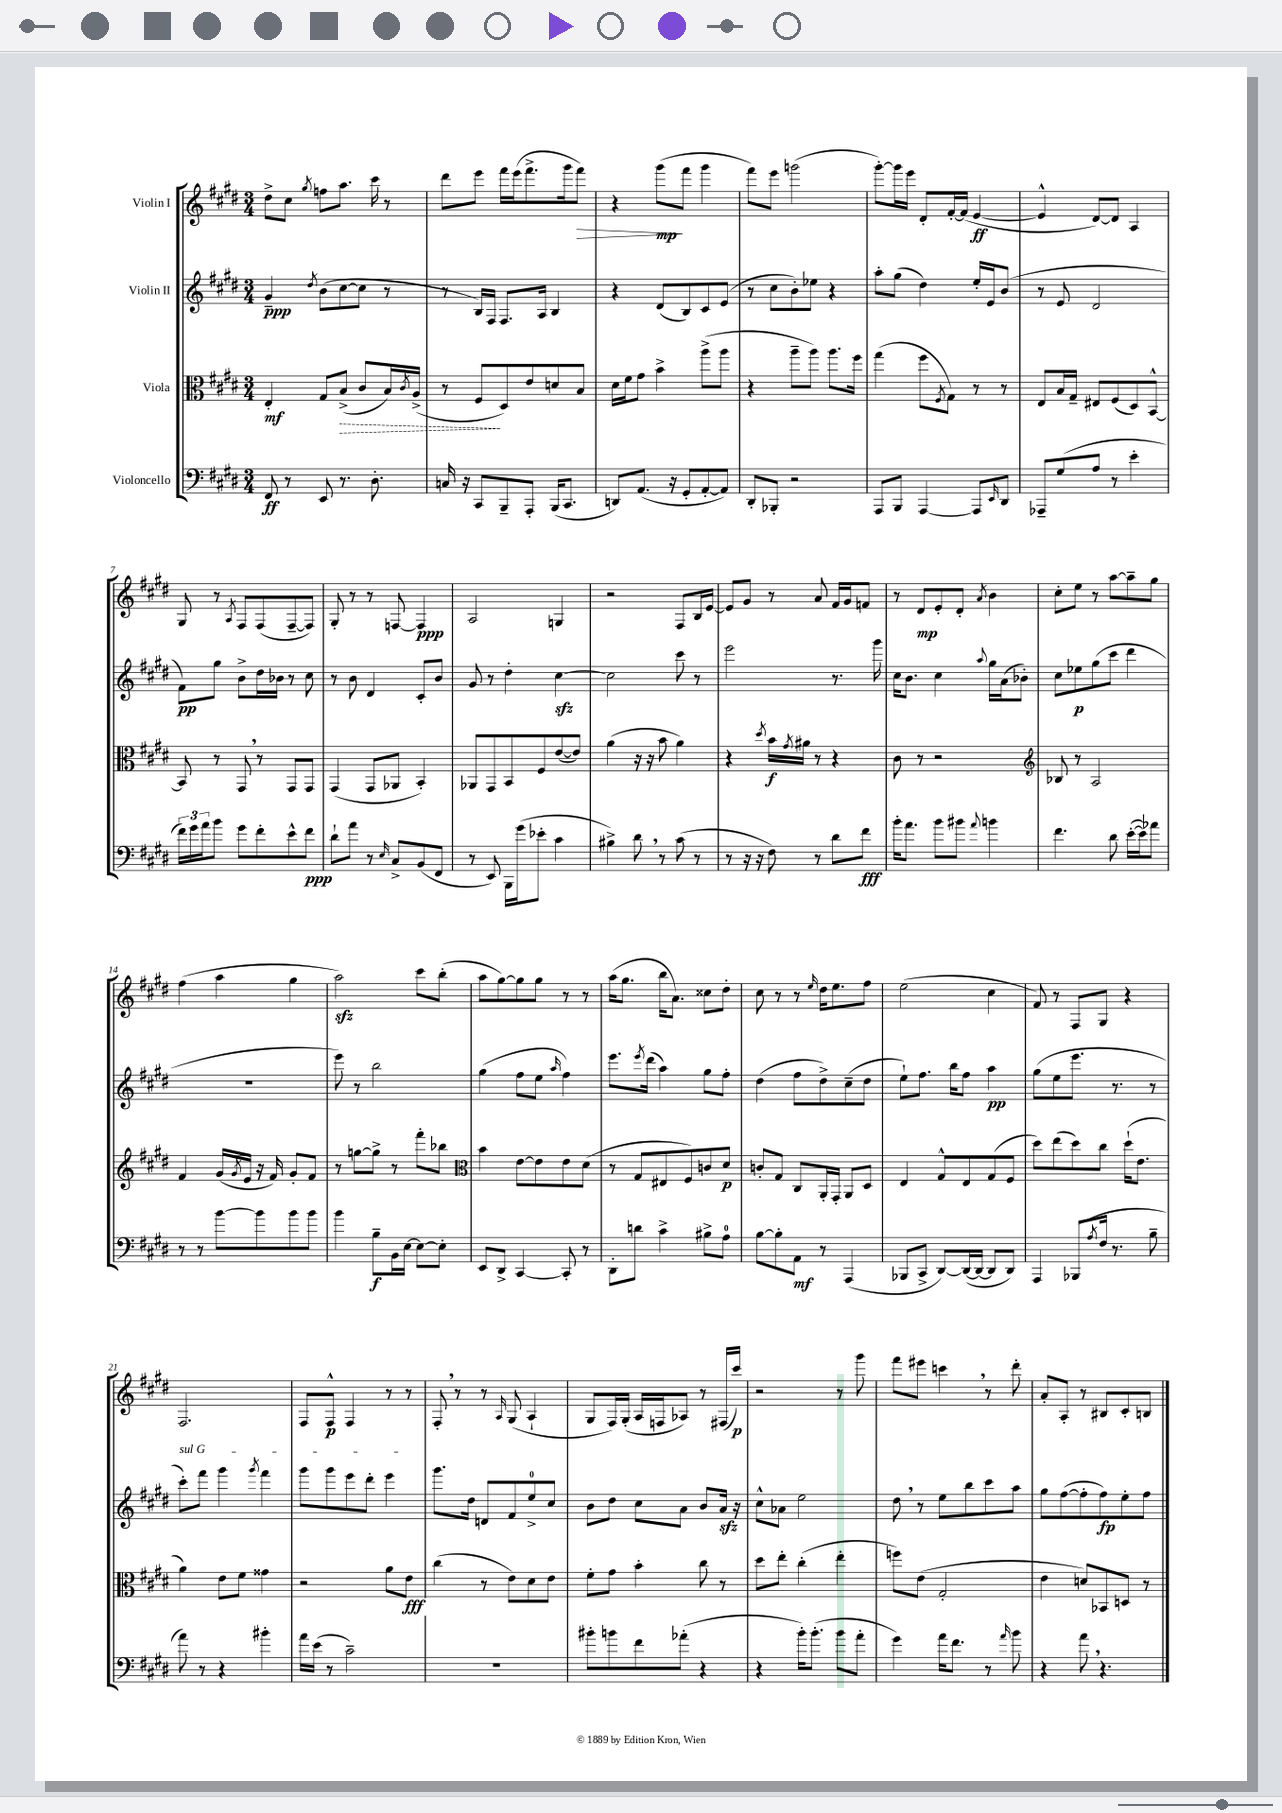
<<
\new StaffGroup <<
\new Staff = "s0" \with { instrumentName = "Violin I" } {
    \clef treble \key e \major \numericTimeSignature \time 3/4
    dis''8-> cis''8 \acciaccatura { gis''8 } f''8 a''8. cis'''16 r8 |
    dis'''8 e'''8 fis'''16 e'''16( fis'''8.-> gis'''16 fis'''8\>) |
    r4 gis'''8\mp\!( fis'''8 gis'''4 |
    fis'''8) e'''8 g'''2( |
    gis'''8~-.) gis'''16 e'''16 dis'8-. fis'16~-. fis'16( e'4~\ff |
    e'4-^ dis'8~) dis'8 a4 |
    gis8 r8 \acciaccatura { a8 } fis8 fis8( fis8~-- fis8) |
    gis8-. r8 r8 f8~ f4\ppp |
    a2 g4 |
    r2 fis8 b16 e'16~ |
    e'8 gis'8 r8 a'8 fis'16 gis'16 f'8 |
    r8 dis'8\mp e'8-. dis'8-. \acciaccatura { a'8 } b'4 |
    cis''8-. e''8 r8 a''8~ a''8-- gis''8 |
    fis''4( a''4 gis''4 |
    a''2\sfz) cis'''8 b''8-.( |
    a''8 gis''8~) gis''8 gis''8 r8 r8 |
    a''16( gis''8. b''16 a'8.) cisis''8 dis''8-. |
    cis''8 r8 r8 \grace { e''16 } dis''16 e''8. fis''8 |
    e''2( cis''4 |
    fis'8) r8 fis8 gis8 r4 |
    fis2. |
    fis8 fis8-^\p fis4 r8 r8 |
    fis8-. \breathe r8 r8 \grace { a16 } gis8( a4-! |
    gis8 fis16) gis16-.( a16 f16 aes8) r8 fis16( cis'''16\p) |
    r2 r8 gis'''8 |
    fis'''8 eis'''8 c'''4 \breathe r8 dis'''8-. |
    a'8-. a8-. r8 bis8 cis'8-. b8 \bar "|." |
}
\new Staff = "s1" \with { instrumentName = "Violin II" } {
    \clef treble \key e \major \numericTimeSignature \time 3/4
    gis'4--\ppp \acciaccatura { dis''8 } b'8( cis''8~ cis''8 r8 |
    r8 b16) fis16 fis8. a16 b4 |
    r4 dis'8( b8) cis'8 e'8( |
    r8 cis''8 b'8-.) ees''8 r4 |
    a''8-. gis''8( dis''4) e''16-. e'16 b'8( |
    r8 e'8 dis'2 |
    fis'8\pp) gis''8 b'8-> dis''16 bes'16 r8 cis''8 |
    r8 b'8 dis'4 cis'8-. b'8 |
    gis'8 r8 dis''4-. cis''4~\sfz |
    cis''2 cis'''8 r8 |
    e'''2 r8. gis'''16 |
    cis''16 b'8. cis''4 \appoggiatura { a''8 } gis''16 a'16( bes'8-.) |
    cis''8 ees''8\p gis''8( cis'''8 dis'''4 |
    R2. |
    e'''8) r8 b''2 |
    gis''4( fis''8 e''8 \grace { a''16 } fis''4) |
    e'''8. \acciaccatura { e'''8 } dis'''16( a''4) gis''8 fis''8-. |
    dis''4( fis''8 dis''8->) cis''8--( dis''8 |
    e''8-!) fis''8. b''16 fis''8 a''4\pp |
    gis''8( e''8 e'''8. r8. r8 |
    \once \override TextSpanner.bound-details.left.text = \markup { \italic "sul G" } cis'''8-.\startTextSpan) fis'''8 gis'''4 \acciaccatura { gis'''8 } fis'''4 |
    gis'''8 gis'''8 e'''8 dis'''8-. e'''4\stopTextSpan |
    gis'''8. dis''16 d'8 fis'8 e''8-0-> cis''8 |
    b'8 dis''8 cis''8 a'8 b'8 a'16\sfz r16 |
    cis''8-^ aes'8 e''2 |
    dis''8 \breathe r8 e''8 b''8 cis'''8 a''8 |
    gis''8 fis''8~( fis''8-. fis''8\fp) e''8-. fis''8 \bar "|." |
}
\new Staff = "s2" \with { instrumentName = "Viola" } {
    \clef alto \key e \major \numericTimeSignature \time 3/4
    e4-.\mf gis8 \once \override Hairpin.style = #'dashed-line b8->\>( cis'8 b16) \acciaccatura { cis'8 } a16->( |
    r8 fis8\! dis8) e'8 d'8 b8 |
    dis'16 fis'16 gis'8 b'4-> a''8->( a''8 |
    r4 a''8-- a''8) a''8. fis''16 |
    gis''4( fis''8 \acciaccatura { fis8 } gis8) r8 r8 |
    e8 b16 gis16-- eis8 fis8( dis8) b,8~-^ |
    b,8 r8 gis,8 \breathe r8 gis,8 gis,8 |
    gis,4( gis,8 aes,8 b,4-.) |
    aes,8 gis,8 b,8 fis8 e'8~( e'8) |
    a'4( r16 r16 b'8 a'4) |
    r4 \acciaccatura { dis''8 } b'16\f \acciaccatura { gis'8 } ais'16 r8 r4 |
    cis'8 r8 r2 |
    \clef treble bes8 r8 a2 |
    fis'4 gis'16( \acciaccatura { gis'8 } e'16 r16 fis'16) gis'8-. fis'8 |
    r8 g''8~ g''8-> r8 fis'''8-. bes''8 |
    \clef alto b'4 e'8~ e'8 e'8 dis'8( |
    r8 gis8 eis8 fis8) c'8 dis'8\p |
    c'8-. gis8 cis8 a,16-. gis,16-. a,8 dis8 |
    e4 gis8-^ e8 gis8( fis8 |
    dis''8) e''8( dis''8) cis''8 dis''16-!( e'8. |
    a'4) e'8 fis'8 gisis'4 |
    r2 a'8 e'8\fff |
    cis''4( r8 e'8) dis'8 e'8 |
    fis'8-. gis'8 b'4-. cis''8 r8 |
    dis''8 e''8-. cis''4-.( e''4-. |
    f''8) e'8( gis2-. |
    e'4 d'8) bes,8 d8 r8 \bar "|." |
}
\new Staff = "s3" \with { instrumentName = "Violoncello" } {
    \clef bass \key e \major \numericTimeSignature \time 3/4
    fis,8\ff r8 e,8 r8. dis8.-. |
    c16 r16 cis,8 b,,8-- a,,8-. b,,16( cis,8. |
    d,8) a,8.( r16 gis,8-. a,8~-. a,8) |
    dis,8-. bes,,8-. r2 |
    a,,8 b,,8 a,,4~ a,,8 \grace { e,16 } dis,8 |
    aes,,8-- gis8( a8 r8 e'4-. |
    \tuplet 3/2 { fis'16) gis'16 a'16 } b'8 gis'8 fis'8-. e'8-^ fis'8\ppp |
    dis'8-! a'8 r8 \grace { e16 } cis8-> b,8( fis,8 |
    r8 e,8) b,,16 gis'16( ees'8-. cis'4 |
    bis4->) dis'8 \breathe r8 cis'8( r8 |
    r8 r16 r16 fis8) r8 dis'8 fis'8\fff |
    b'16-. a'8. b'8 bis'8 \appoggiatura { a'8 } b'4 |
    fis'4. dis'8 e'16~-.( e'16) aes'8 |
    r8 r8 b'8~ b'8 b'8 b'8 |
    b'4 b8--\f b,16 e16~ e8~ e8-. |
    e,8 dis,8-> cis,4~ cis,8-. r8 |
    dis,8-. d'8 cis'4-> bis8-> a8-0 |
    b8~ b8-. a,8\mf r8 a,,4( |
    bes,,8 cis,8-> dis,8~) dis,16~( dis,16~ dis,8 dis,8) |
    a,,4 bes,,8( \acciaccatura { a8 } fis16 r8. b8-- |
    a'8) r8 r4 bis'4-. |
    a'16 e'16( r8 cis'2--) |
    R2. |
    bis'8-. b'8 fis'8 aes'8-.( r4 |
    r4 b'16-.) b'8.-.( b'8 a'8-. |
    gis'4) a'16 fis'8. r8 \grace { a'16 } b'8 |
    r4 a'8 \breathe r4. \bar "|." |
}
>>
>>
